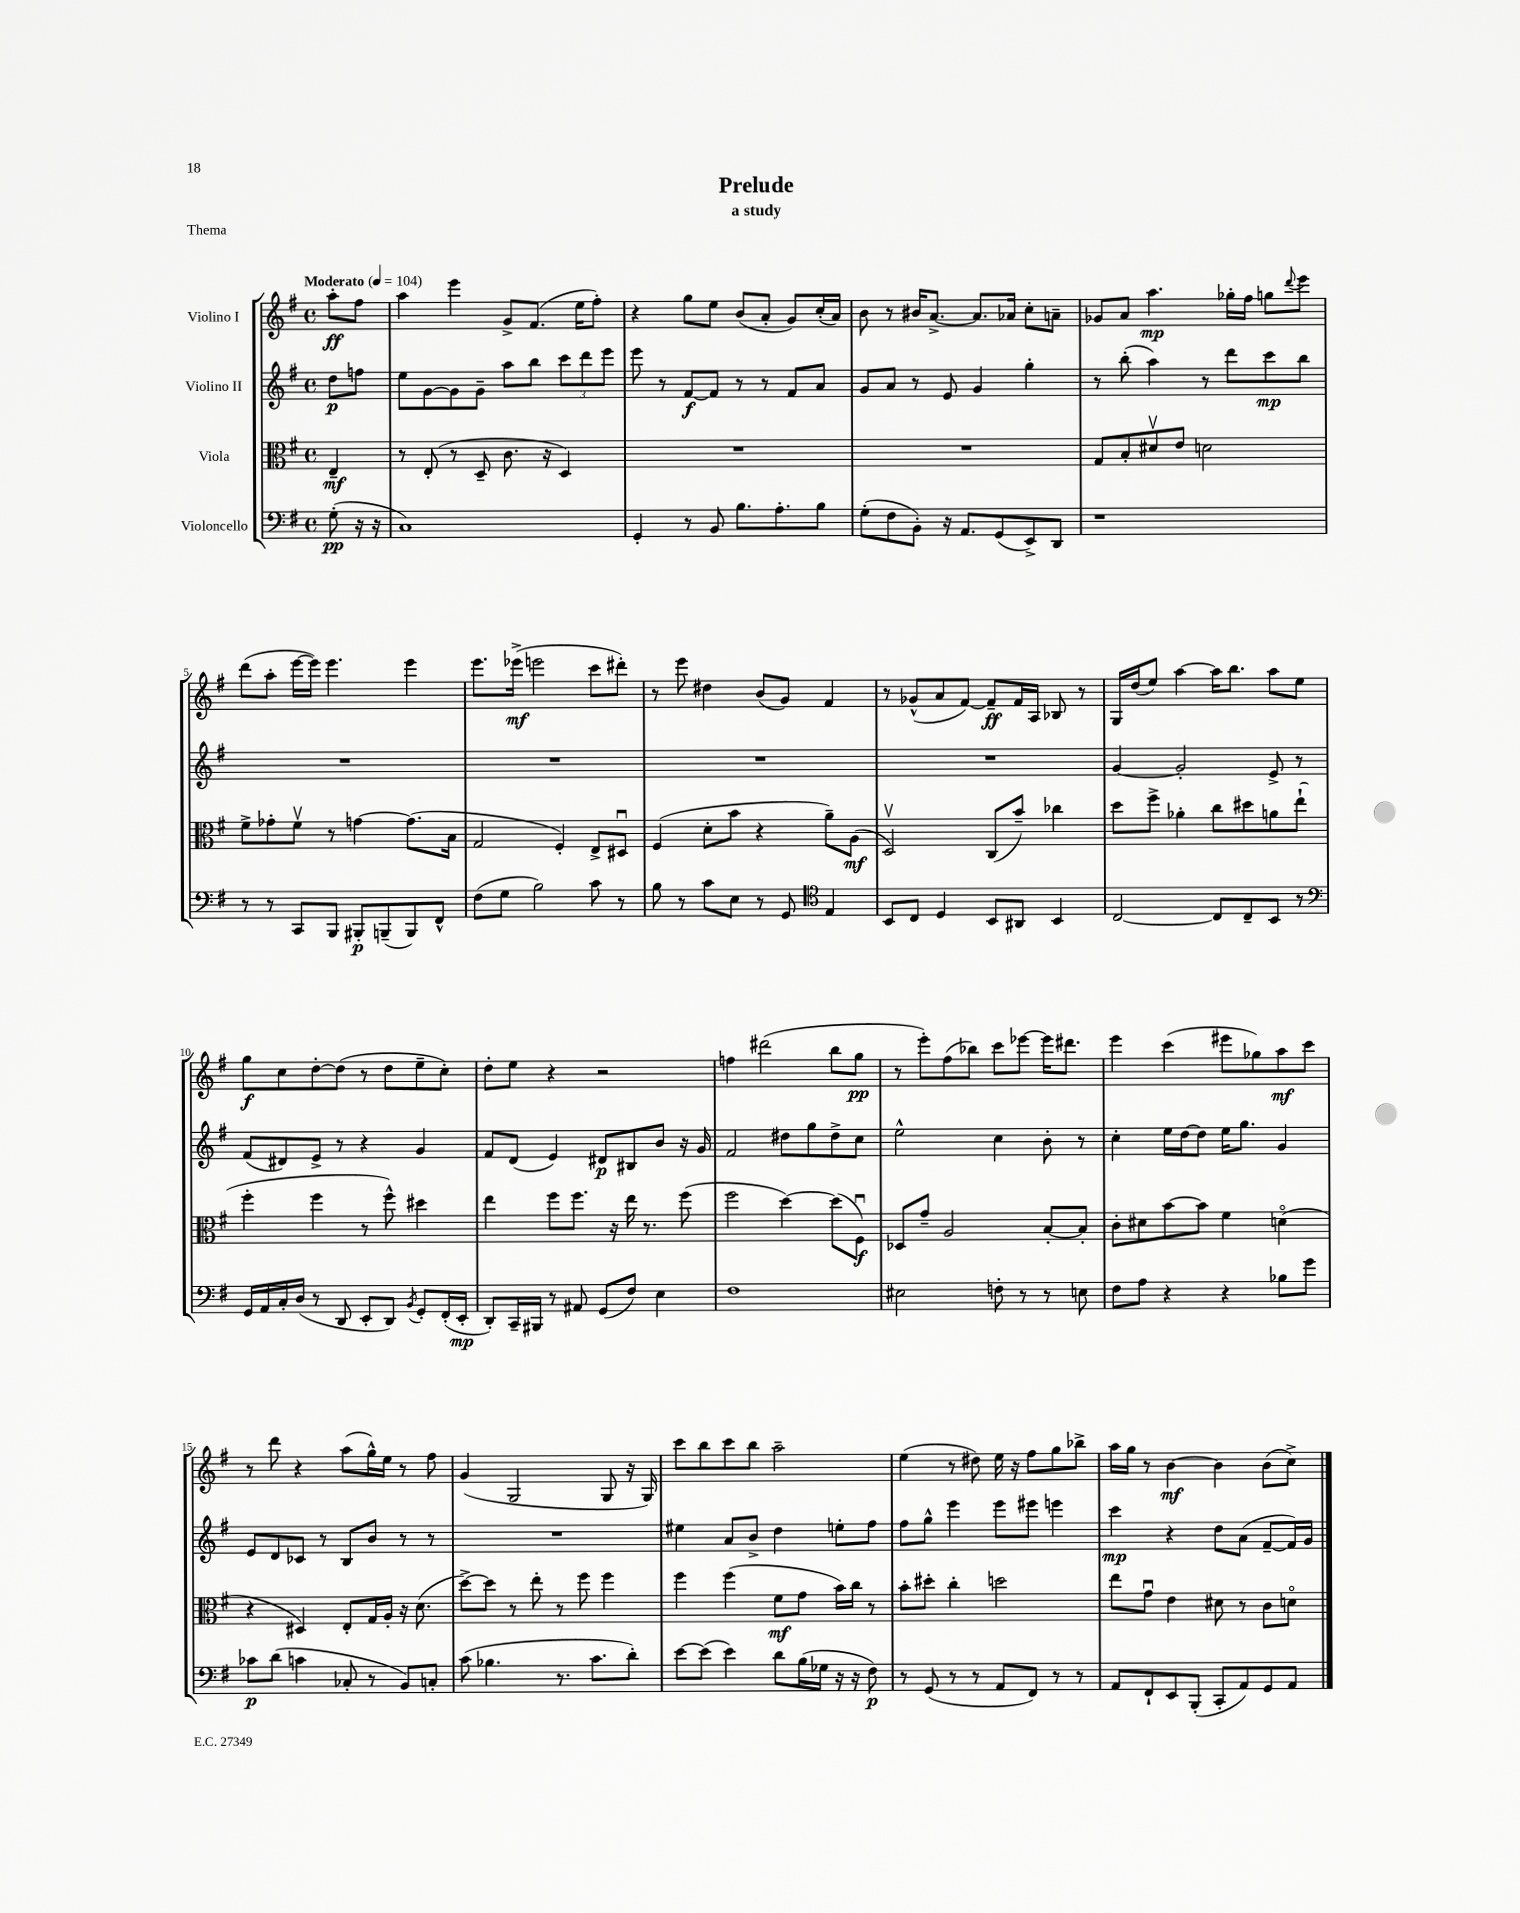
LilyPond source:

\header { title = "Prelude" subtitle = "a study" piece = "Thema" }
<<
\new StaffGroup <<
\new Staff = "s0" \with { instrumentName = "Violino I" } {
    \clef treble \key g \major \defaultTimeSignature \time 4/4 \partial 4 \tempo "Moderato" 4 = 104
    a''8-.\ff fis''8 |
    a''4 e'''4 g'8-> fis'8.( e''16 fis''8-.) |
    r4 g''8 e''8 b'8( a'8-. g'8) c''16-.( a'16) |
    b'8 r8 bis'16 a'8.~-> a'8. aes'16 c''8-. a'8-- |
    ges'8 a'8 a''4.\mp ges''16-. fis''16 g''8 \appoggiatura { d'''8 } e'''8 |
    d'''8( a''8-. e'''16~ e'''16) e'''4. e'''4 |
    e'''8. ees'''16->\mf( e'''2 c'''8 dis'''8-.) |
    r8 e'''8 dis''4 b'8( g'8) fis'4 |
    r8 ges'8-^( a'8 fis'8~) fis'8--\ff fis'16 a16 bes8 r8 |
    g16 d''16( e''8) a''4~ a''16 b''8. a''8 e''8 |
    g''8\f c''8 d''8~-. d''8( r8 d''8 e''8-- c''8-.) |
    d''8-. e''8 r4 r2 |
    f''4 dis'''2( b''8 g''8\pp |
    r8 e'''8-.) fis''8( bes''8) c'''8 ees'''8~ ees'''16 dis'''8. |
    e'''4 c'''4( eis'''8 ges''8) a''8\mf c'''8 |
    r8 d'''8 r4 a''8( g''16-^) e''16 r8 fis''8 |
    g'4( g2 g8 r16 g16) |
    c'''8 b''8 c'''8 b''8 a''2-- |
    e''4( r8 dis''8) e''16 r16 fis''8 g''8 bes''8-> |
    a''16 g''16 r8 b'4~\mf b'4 b'8( c''8->) \bar "|." |
}
\new Staff = "s1" \with { instrumentName = "Violino II" } {
    \clef treble \key g \major \defaultTimeSignature \time 4/4 \partial 4
    d''8\p f''8 |
    e''8 g'8~ g'8 g'8-- a''8 b''8 \tuplet 3/2 { c'''8 d'''8 e'''8 } |
    e'''8 r8 fis'8~\f fis'8 r8 r8 fis'8 a'8 |
    g'8 a'8 r8 e'8 g'4 g''4-. |
    r8 b''8-.( a''4) r8 d'''8 c'''8\mp b''8 |
    R1 |
    R1 |
    R1 |
    R1 |
    g'4~ g'2-. e'8-> r8 |
    fis'8( dis'8) e'8-> r8 r4 g'4 |
    fis'8 d'8( e'4) dis'8\p bis8 b'8 r16 g'16 |
    fis'2 dis''8 g''8 dis''8-> c''8 |
    e''2-^ c''4 b'8-. r8 |
    c''4-. e''16 d''16~ d''8 e''16 g''8. g'4 |
    e'8 d'8 ces'8 r8 b8 b'8 r8 r8 |
    R1 |
    eis''4 a'8 b'8-> d''4 e''8-. fis''8 |
    fis''8 g''8-^ e'''4 e'''8 eis'''8 e'''4 |
    c'''4\mp r4 d''8 a'8( fis'8~-- fis'16) g'16 \bar "|." |
}
\new Staff = "s2" \with { instrumentName = "Viola" } {
    \clef alto \key g \major \defaultTimeSignature \time 4/4 \partial 4
    e4--\mf |
    r8 e8-.( r8 d8-- c'8. r16 d4) |
    R1 |
    R1 |
    g8 b8-. dis'8\upbow e'8 d'2 |
    fis'8-> ges'8-. fis'8\upbow r8 g'4~ g'8.( b16 |
    g2 fis4-.) e8-> dis8\downbow |
    fis4( d'8-. b'8 r4 a'8--) a8\mf( |
    d2\upbow) c8( b'8--) ces''4 |
    d''8 fis''8-> aes'4-. c''8 dis''8 a'8 e''8-!( |
    fis''4-. fis''4 r8 fis''8-^) dis''4 |
    e''4 fis''8 fis''8. r16 e''16 r8. fis''8( |
    fis''2 d''4~) d''8( fis8\downbow\f) |
    des8 g'8-- a2 b8~-. b8-. |
    c'8-. dis'8 b'8~ b'8 fis'4 d'4\flageolet( |
    r4 dis4) e8-. g16 a16-. r16 d'8.( |
    d''8~->) d''8 r8 e''8-. r8 fis''8 fis''4 |
    fis''4 fis''4( fis'8\mf g'8 b'16) c''16 r8 |
    b'8-. dis''8-. c''4-. d''2 |
    e''8 g'8\downbow e'4 dis'8 r8 c'8 d'8\flageolet \bar "|." |
}
\new Staff = "s3" \with { instrumentName = "Violoncello" } {
    \clef bass \key g \major \defaultTimeSignature \time 4/4 \partial 4
    g8-.\pp( r16 r16 |
    c1) |
    g,4-. r8 b,8 b8. a8.-. b8 |
    g8-.( fis8 b,8-.) r16 a,8. g,8( e,8->) d,8 |
    r1 |
    r8 r8 c,8 b,,8 bis,,8-.\p b,,8--( b,,8) fis,8-^ |
    fis8( g8 b2) c'8 r8 |
    b8 r8 c'8 e8 r8 g,8 \clef tenor e4 |
    b,8 c8 d4 b,8 ais,8 b,4 |
    c2~ c8 c8-- b,8 r8 |
    \clef bass g,16 a,16 c16-. d16( r8 d,8 e,8-. d,8) \acciaccatura { b,8 } g,8-. fis,16-.( e,16-.\mp |
    d,8-.) c,16-- bis,,16 r8 ais,8 g,8( fis8) e4 |
    fis1 |
    eis2 f8-. r8 r8 e8 |
    fis8 a8 r4 r4 bes8 g'8 |
    ces'8\p d'8( c'4 ces8-. r8 b,8) c8-. |
    c'8( bes4. r8. c'8. d'8-.) |
    e'8~ e'8( e'4) d'8 b16( ges16 r16 r16 fis8\p) |
    r8 g,8( r8 r8 a,8 fis,8) r8 r8 |
    a,8 fis,8-! e,8 b,,8-.( c,8-. a,8) g,8 a,8 \bar "|." |
}
>>
>>
